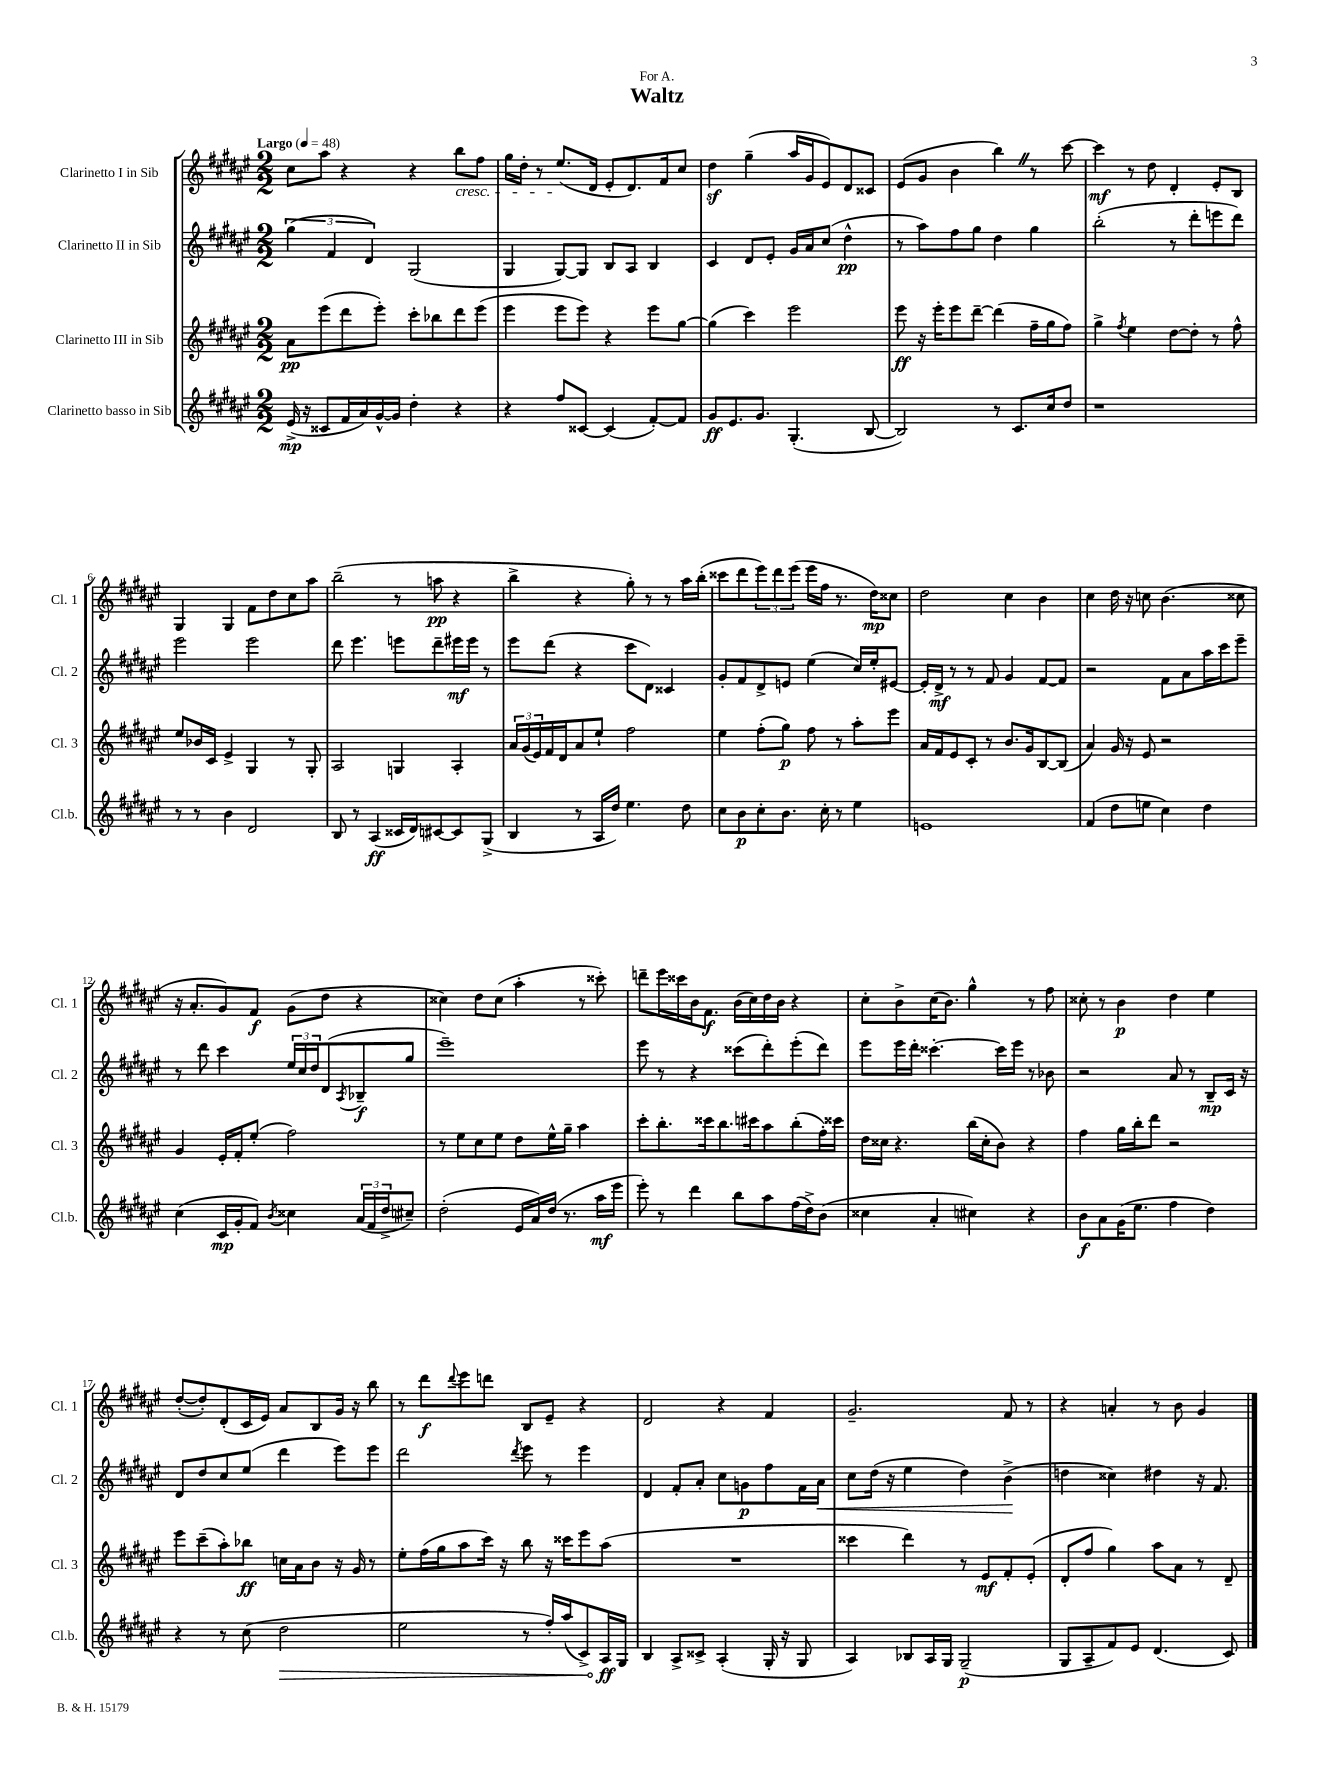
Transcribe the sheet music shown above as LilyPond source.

\header { title = "Waltz" dedication = "For A." }
<<
\new StaffGroup <<
\new Staff = "s0" \with { instrumentName = "Clarinetto I in Sib" shortInstrumentName = "Cl. 1" } {
    \clef treble \key fis \major \numericTimeSignature \time 2/2 \tempo "Largo" 4 = 48
    cis''8 ais''8 r4 r4 b''8\cresc fis''8 |
    gis''16 dis''16-. r8 eis''8.\!( dis'16 eis'8-. dis'8.) fis'16 cis''8 |
    dis''4\sf gis''4--( ais''16 gis'16 eis'8) dis'8 cisis'8 |
    eis'8( gis'8 b'4 b''4) \once \override BreathingSign.text = \markup { \musicglyph "scripts.caesura.straight" } \breathe r8 cis'''8~ |
    cis'''4\mf r8 dis''8 dis'4-. eis'8-. b8 |
    gis4 gis4 fis'8 dis''8 cis''8 ais''8 |
    b''2--( r8 a''8\pp r4 |
    b''4-> r4 gis''8-.) r8 r8 ais''16 b''16-.( |
    cisis'''8 dis'''8 \tuplet 3/2 { eis'''8) dis'''8 eis'''8( } eis'''16 fis''16 r8. dis''16\mp) cisis''8 |
    dis''2 cis''4 b'4 |
    cis''4 dis''16 r16 c''8 b'4.( cisis''8 |
    r16 ais'8.-. gis'8) fis'8\f gis'8( dis''8 r4 |
    cisis''4) dis''8 cisis''8( ais''4-. r8 cisis'''8-.) |
    d'''8-- eis'''16 cisis'''16 b'16 fis'8.\f b'16( cis''16) dis''16 b'16 r4 |
    cis''8-. b'8-> cis''16( b'8.) gis''4-^ r8 fis''8 |
    cisis''8-. r8 b'4\p dis''4 eis''4 |
    dis''8~-.( dis''8-.) dis'8-.( cis'16 eis'16) ais'8 b8 gis'16 r16 b''8 |
    r8 dis'''8\f \appoggiatura { dis'''8 } eis'''8 d'''8 b8 eis'8-- r4 |
    dis'2 r4 fis'4 |
    gis'2.-- fis'8 r8 |
    r4 a'4-. r8 b'8 gis'4 \bar "|." |
}
\new Staff = "s1" \with { instrumentName = "Clarinetto II in Sib" shortInstrumentName = "Cl. 2" } {
    \clef treble \key fis \major \numericTimeSignature \time 2/2
    \tuplet 3/2 { gis''4( fis'4 dis'4) } gis2( |
    gis4 gis8~) gis8 b8 ais8 b4 |
    cis'4 dis'8 eis'8-. gis'16 ais'16 cis''8( dis''4-^\pp |
    r8 ais''8) fis''8 gis''8 dis''4 gis''4 |
    b''2-.( r8 dis'''8-. e'''8 dis'''8) |
    eis'''2 eis'''2 |
    dis'''8 eis'''4. e'''8 dis'''8-- eis'''16\mf eis'''16 r8 |
    eis'''8 dis'''8( r4 cis'''8 dis'8) cisis'4 |
    gis'8-. fis'8 dis'8-> e'8 eis''4( cis''16) eis''16-. eis'8~ |
    eis'16-. dis'16->\mf r8 r8 fis'8 gis'4 fis'8~ fis'8 |
    r2 fis'8 ais'8 ais''16 cis'''16 eis'''8-- |
    r8 dis'''8 cis'''4 \tuplet 3/2 { eis''16 cis''16 dis''16 } dis'8( \acciaccatura { ais8 } bes8--\f gis''8 |
    eis'''1--) |
    eis'''8 r8 r4 cisis'''8( dis'''8-.) eis'''8-.( dis'''8) |
    eis'''8 eis'''16 dis'''16-. cisis'''4.~-. cisis'''16 eis'''16 r8 bes'8 |
    r2 ais'8 r8 b8--\mp cis'16 r16 |
    dis'8 dis''8 cis''8 eis''8( dis'''4 eis'''8) eis'''8 |
    dis'''2 \acciaccatura { dis'''8 } eis'''8 r8 eis'''4 |
    dis'4 fis'8-. ais'8-. cis''8 g'8\p fis''8 fis'16 ais'16\< |
    cis''8 dis''16( r16 eis''4 dis''4) b'4->\!( |
    d''4 cisis''4) dis''4 r16 fis'8. \bar "|." |
}
\new Staff = "s2" \with { instrumentName = "Clarinetto III in Sib" shortInstrumentName = "Cl. 3" } {
    \clef treble \key fis \major \numericTimeSignature \time 2/2
    ais'8\pp eis'''8( dis'''8 eis'''8-.) cis'''8-. bes''8 dis'''8 eis'''8( |
    eis'''4 eis'''8 eis'''8) r4 eis'''8 gis''8~ |
    gis''4( cis'''4) eis'''2 |
    eis'''8\ff r16 eis'''16-. eis'''8 dis'''8~-- dis'''4( fis''16-- gis''16 fis''8) |
    gis''4-> \acciaccatura { fis''8 } eis''4 dis''8~ dis''8-. r8 fis''8-^ |
    eis''8 bes'16 cis'16 eis'4-> gis4 r8 gis8-. |
    ais2 g4 ais4-. |
    \tuplet 3/2 { ais'16 gis'16( eis'16) } fis'16 dis'16 ais'8 eis''8-! fis''2 |
    eis''4 fis''8-.( gis''8\p) fis''8 r8 ais''8-. eis'''8 |
    ais'16 fis'16 eis'8 cis'8-. r8 b'8. gis'16 b8~ b8( |
    ais'4) gis'16 r16 eis'8 r2 |
    gis'4 eis'16-. fis'16-. eis''8-.( fis''2) |
    r8 eis''8 cis''8 eis''8 dis''8 eis''16-^ gis''16-- ais''4 |
    cis'''8-. b''8.-. cisis'''16 b''8. cis'''16 ais''8 b''8-.( fis''16-.) cisis'''16 |
    dis''16 cisis''16 r4. b''16( cisis''16-. b'8) r4 |
    fis''4 gis''16 b''16-. dis'''8 r2 |
    eis'''8 cis'''8--( ais''8-.) bes''8\ff c''16 ais'16 b'8 r16 gis'16 r8 |
    eis''8-. fis''16( gis''16 ais''8 cis'''16) r16 b''8 r16 cisis'''16 eis'''8 ais''8( |
    R1 |
    cisis'''4 dis'''4) r8 eis'8\mf fis'8-. eis'8-.( |
    dis'8-. fis''8 gis''4) ais''8 ais'8 r8 dis'8-- \bar "|." |
}
\new Staff = "s3" \with { instrumentName = "Clarinetto basso in Sib" shortInstrumentName = "Cl.b." } {
    \clef treble \key fis \major \numericTimeSignature \time 2/2
    eis'16->\mp( r16 cisis'8 fis'16 ais'16) gis'16~-^ gis'16 dis''4-. r4 |
    r4 fis''8 cisis'8~ cisis'4( fis'8~-.) fis'8 |
    gis'8\ff eis'8. gis'8. gis4.-.( b8~ |
    b2) r8 cis'8. cis''16 dis''8 |
    r1 |
    r8 r8 b'4 dis'2 |
    b8 r8 ais4\ff( cisis'16 dis'16) cis'8~ cis'8 gis8->( |
    b4 r8 ais16 dis''16) eis''4. dis''8 |
    cis''8 b'8\p cis''8-. b'8. cis''16-. r8 eis''4 |
    e'1 |
    fis'4( dis''8 e''8 cis''4) dis''4 |
    cis''4( cis'16\mp gis'16-. fis'8) \acciaccatura { b'8 } cisis''4 \tuplet 3/2 { ais'16( fis'16 dis''16-> } cis''8--) |
    dis''2-.( eis'16 ais'16) dis''16( r8. ais''16\mf eis'''16 |
    eis'''8-.) r8 dis'''4 b''8 ais''8 fis''16( dis''16->) b'8( |
    cisis''4 ais'4-. cis''4) r4 |
    b'8\f ais'8 gis'16( eis''8. fis''4 dis''4) |
    r4 r8 cis''8( \once \override Hairpin.circled-tip = ##t dis''2\> |
    eis''2 r8 fis''16-.) ais''16( cis'8->) ais16\ff\! gis16 |
    b4 ais8-> cisis'8-> ais4-.( gis16-. r16 gis8 |
    ais4) bes8 ais16 gis16 gis2--\p( |
    gis8 ais8-- fis'8) eis'8 dis'4.( cis'8) \bar "|." |
}
>>
>>
